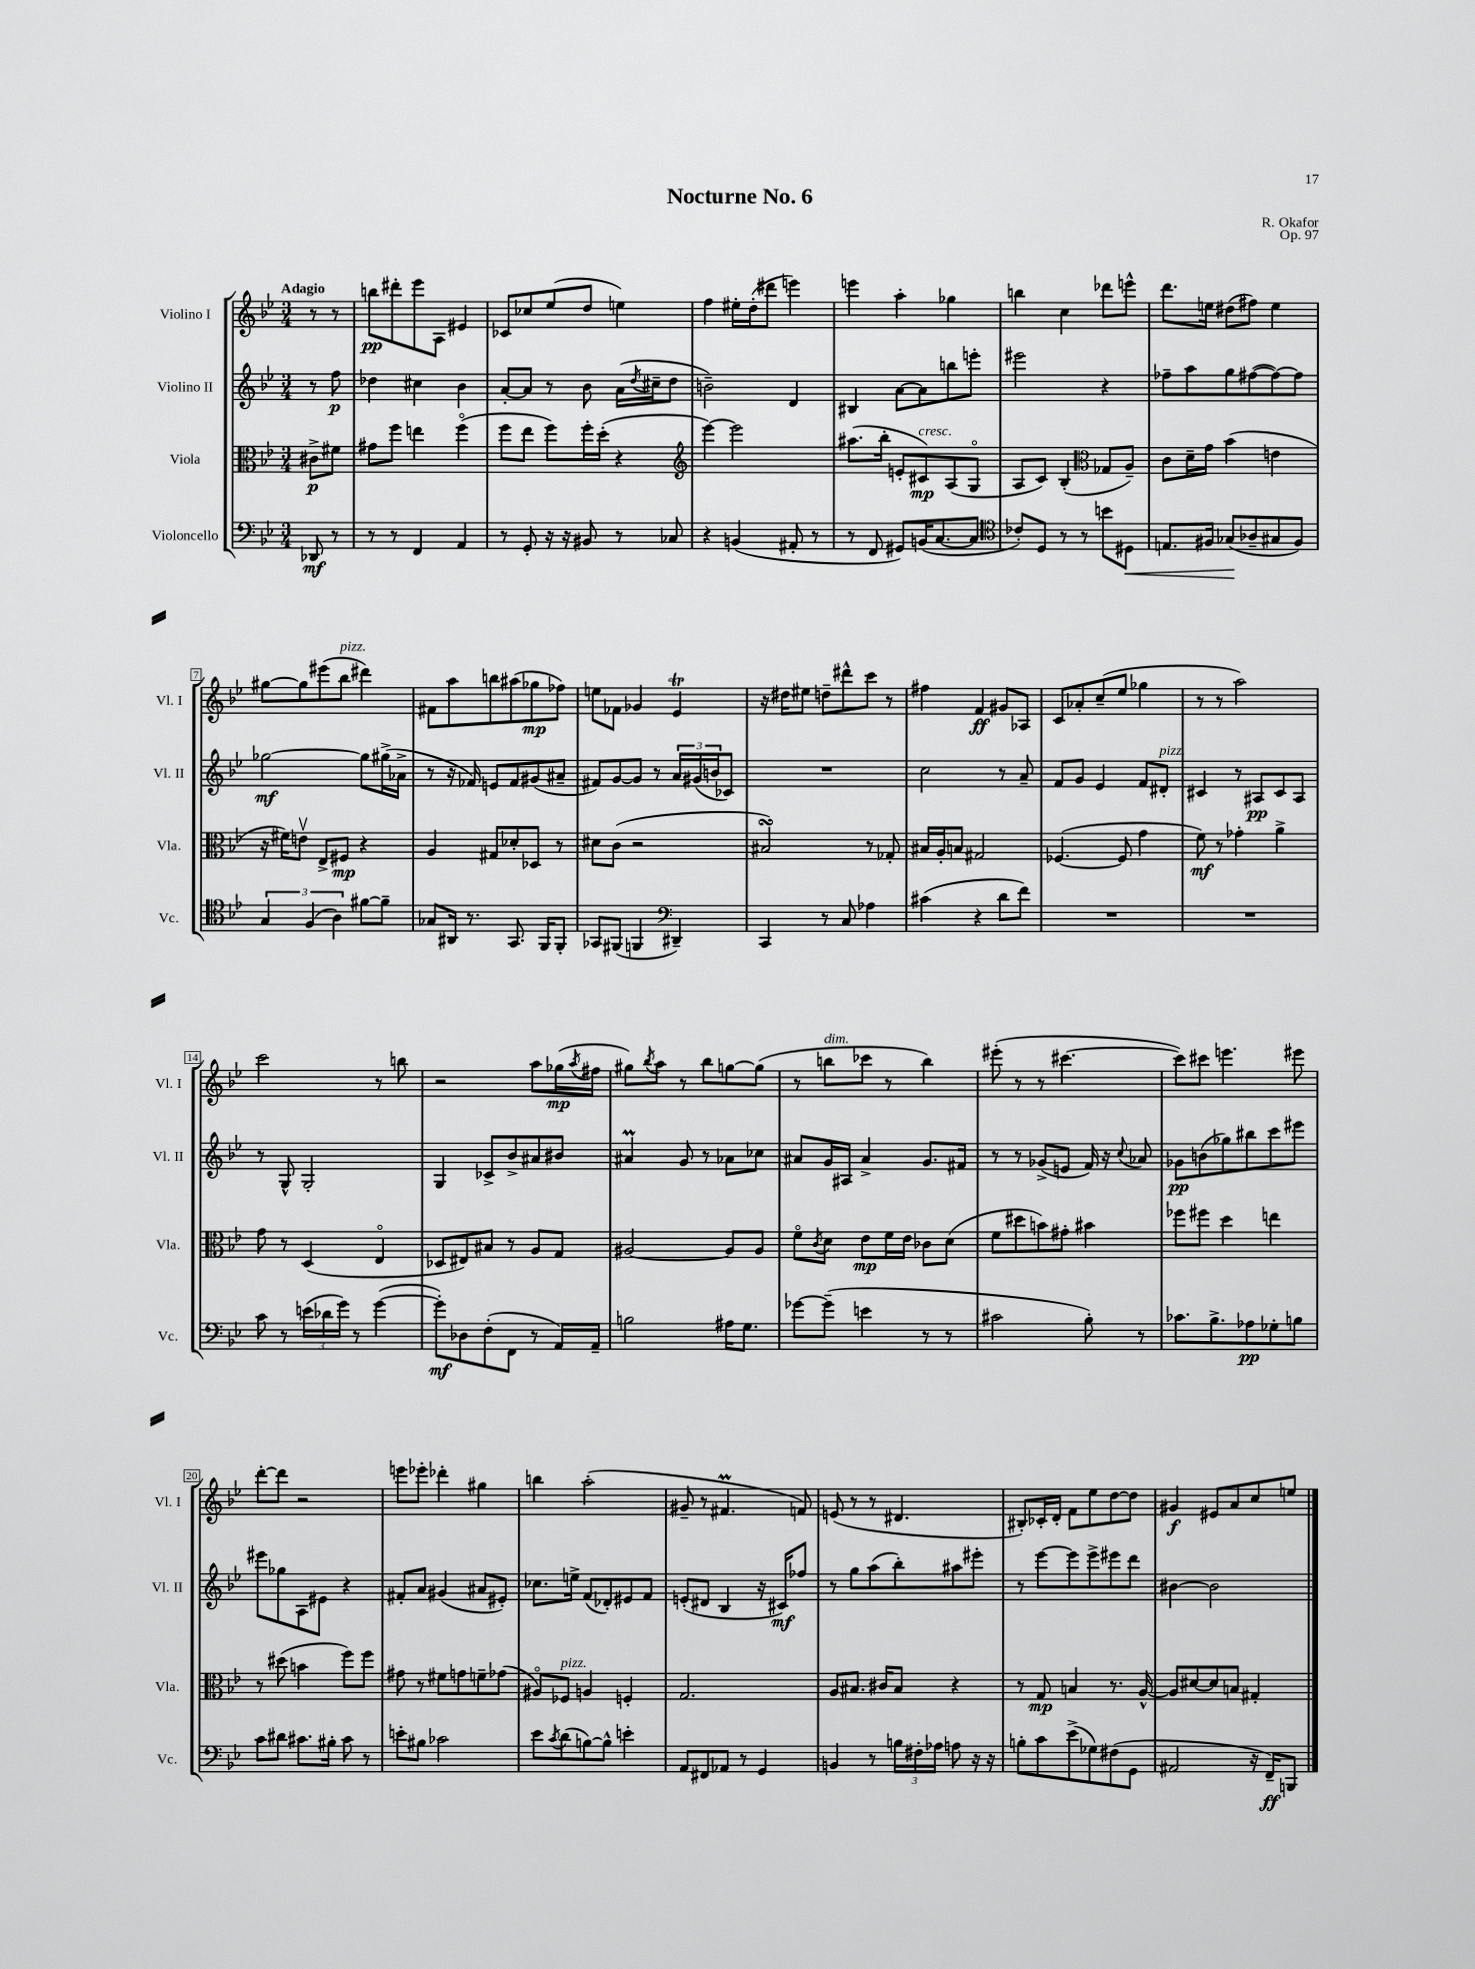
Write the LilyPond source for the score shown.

\header { title = "Nocturne No. 6" composer = "R. Okafor" opus = "Op. 97" }
<<
\new StaffGroup <<
\new Staff = "s0" \with { instrumentName = "Violino I" shortInstrumentName = "Vl. I" } {
    \clef treble \key bes \major \numericTimeSignature \time 3/4 \partial 4 \tempo "Adagio"
    r8 r8 |
    b''8\pp dis'''8-. ees'''8 a8 eis'4 |
    ces'8 ces''8 ees''8( d''8 e''4) |
    f''4 eis''16-. d''16-.( dis'''8 e'''4) |
    e'''4 a''4-. ges''4 |
    b''4 c''4 des'''8 e'''8-^ |
    d'''8. e''16 dis''8( fis''8) e''4 |
    gis''8~ gis''8 eis'''8( bes''8^\markup { \italic "pizz." } dis'''4) |
    fis'8 a''8 b''8 ais''8( ges''8\mp fes''8) |
    e''8 fes'8 ges'4 ees'4\trill |
    r16 dis''16 eis''8 d''8-- dis'''8-^ c'''8 r8 |
    fis''4 f'4\ff gis'8 aes8 |
    c'8 aes'8-. c''8--( ees''8 ges''4 |
    r8 r8 a''2) |
    c'''2 r8 b''8 |
    r2 a''8 ges''16\mp( \acciaccatura { a''8 } fis''16 |
    gis''8) \acciaccatura { bes''8 } a''8 r8 bes''8 g''8~ g''8( |
    r8 b''8^\markup { \italic "dim." } ces'''8 r8 b''4) |
    eis'''8-.( r8 r8 cis'''4.~ |
    cis'''8) cis'''8 e'''4. eis'''8 |
    d'''8~-. d'''8 r2 |
    e'''8 ees'''8-. des'''4-. gis''4 |
    b''4 a''2-.( |
    gis'8-- r8 fis'4.\prall f'8) |
    e'8( r8 r8 dis'4. |
    bis8-.) ces'16-. d'16-. f'8 ees''8 d''8~ d''8 |
    gis'4\f eis'8 a'8 c''8 e''8 \bar "|." |
}
\new Staff = "s1" \with { instrumentName = "Violino II" shortInstrumentName = "Vl. II" } {
    \clef treble \key bes \major \numericTimeSignature \time 3/4 \partial 4
    r8 f''8\p |
    des''4 cis''4 bes'4 |
    a'8~-. a'8 r8 bes'8 a'16( \acciaccatura { d''8 } cis''16-- d''8 |
    b'2--) d'4 |
    bis4 a'8~ a'8 b''8 e'''8-. |
    eis'''2 r4 |
    fes''8-- a''8 g''8 fis''8~( fis''8~) fis''8 |
    ges''2~\mf ges''8 gis''16->( aes'16-> |
    r8 r16 fes'16) e'8 fes'8 gis'8( ais'8-- |
    fis'8) g'8~ g'8 r8 \tuplet 3/2 { a'16 gis'16( b'16 } ces'8) |
    R2. |
    c''2 r8 a'8-- |
    f'8 g'8 ees'4 f'8 dis'8-.^\markup { \italic "pizz." } |
    cis'4 r8 ais8\pp cis'8 ais8 |
    r8 g8-^ g2-. |
    g4 ces'8-> bes'8-> ais'8 bis'8 |
    ais'4\prall g'8 r8 aes'8 ces''8 |
    ais'8 g'16 ais16 ais'4-> g'8. fis'16 |
    r8 r8 ges'8->( e'8 f'16) r16 \appoggiatura { c''8 } aes'8 |
    ges'8\pp b'8( ges''8) bis''8 c'''8 eis'''8 |
    eis'''8 ges''8 a8 eis'8 r4 |
    fis'8-. a'8 gis'4( ais'8 eis'8-.) |
    ces''8. e''16-> f'8( des'8-.) eis'8 f'8 |
    e'8-.( dis'8 bes4 r16 cis'16\mf) fes''8 |
    r8 g''8 a''8( bes''8-.) ais''8 eis'''8-. |
    r8 ees'''8~ ees'''8 ees'''8-> eis'''8 d'''8 |
    bis'4~ bis'2 \bar "|." |
}
\new Staff = "s2" \with { instrumentName = "Viola" shortInstrumentName = "Vla." } {
    \clef alto \key bes \major \numericTimeSignature \time 3/4 \partial 4
    cis'8->\p fis'8 |
    gis'8 f''8 e''4 f''4\flageolet( |
    f''8 ees''8 f''8) f''16-. d''16-.( r4 |
    \clef treble ees'''4~) ees'''2 |
    ais''8.( bes''16-. e'8-. cis'8\mp^\markup { \italic "cresc." }) a8( g8\flageolet |
    a8 c'8) bes4-.( \clef alto ges8 a8--) |
    c'8 d'16-- g'16 bes'4( e'4 |
    r16 fis'16) e'8\upbow ees8-> fis8\mp r4 |
    a4 gis8 des'8-. des8 r8 |
    dis'8 c'8( r2 |
    bis2\turn) r8 ges8-. |
    bis16 a16-. b8 gis2 |
    fes4.~( fes8 g'4 |
    f'8\mf) r8 ges'4-. a'4-> |
    g'8 r8 d4( ees4\flageolet |
    des8 eis8) bis8 r8 a8 g8 |
    ais2~ ais8 ais8 |
    f'8\flageolet \acciaccatura { c'8 } d'8 ees'8\mp f'16 ees'16 ces'8 d'8( |
    f'8 dis''8 b'8) gis'8-. bis'4 |
    fes''8 fis''8 d''4 e''4 |
    r8 dis''8( b'4 f''8) f''8 |
    gis'8 r8 fis'8 g'8 f'8-- ges'8( |
    ais8\flageolet) fes8^\markup { \italic "pizz." } a4 f4-. |
    g2. |
    a8 bis8. cis'16 bis8 r4 |
    r8 g8\mp b4 r8. a16~-^ |
    a8 dis'8~ dis'8 b8 gis4-. \bar "|." |
}
\new Staff = "s3" \with { instrumentName = "Violoncello" shortInstrumentName = "Vc." } {
    \clef bass \key bes \major \numericTimeSignature \time 3/4 \partial 4
    des,8\mf r8 |
    r8 r8 f,4 a,4 |
    r8 g,8-. r16 r16 bis,8 r8 ces8 |
    r4 b,4( ais,8-. r8 |
    r8 f,8 gis,8) b,16( c8.~ c8 |
    \clef tenor ces'8-.) d8 r8 r8 b'8 dis8\< |
    e8. fis16 ges8\!( aes8-- gis8 fis8) |
    \tuplet 3/2 { g4 f4( a4) } fis'8~ fis'8-- |
    ges8 ais,16 r8. g,8. f,16 f,8-. |
    ges,8 fis,8( f,4 \clef bass dis,4--) |
    c,4 r8 c8 aes4 |
    cis'4( r4 d'8 f'8) |
    R2. |
    R2. |
    c'8 r8 \tuplet 3/2 { e'16( des'16 g'16) } r8 g'4~( |
    g'8-.\mf) des8 f8-.( f,8 r8 a,16) a,16-- |
    b2 ais16 g8. |
    ges'8~ ges'8--( e'4 r8 r8 |
    cis'2 bes8-.) r8 |
    ces'8. bes8.-> aes8\pp ges8-. b8 |
    c'8 dis'8 cis'8. bis16-. cis'8 r8 |
    e'8-. bis8 ces'2 |
    ees'8 \acciaccatura { c'8 } d'8( b8~) b8-^ e'4-. |
    a,8 fis,8 aes,8 r8 g,4 |
    b,4 r8 \tuplet 3/2 { b16 fis16-. aes16 } a8 r16 r16 |
    b8-. c'8 ees'8->( ges8) fis8( g,8 |
    ais,2 r16 f,16--\ff) b,,8 \bar "|." |
}
>>
>>
\layout { \context { \Score \override BarNumber.stencil = #(make-stencil-boxer 0.1 0.3 ly:text-interface::print) } }
